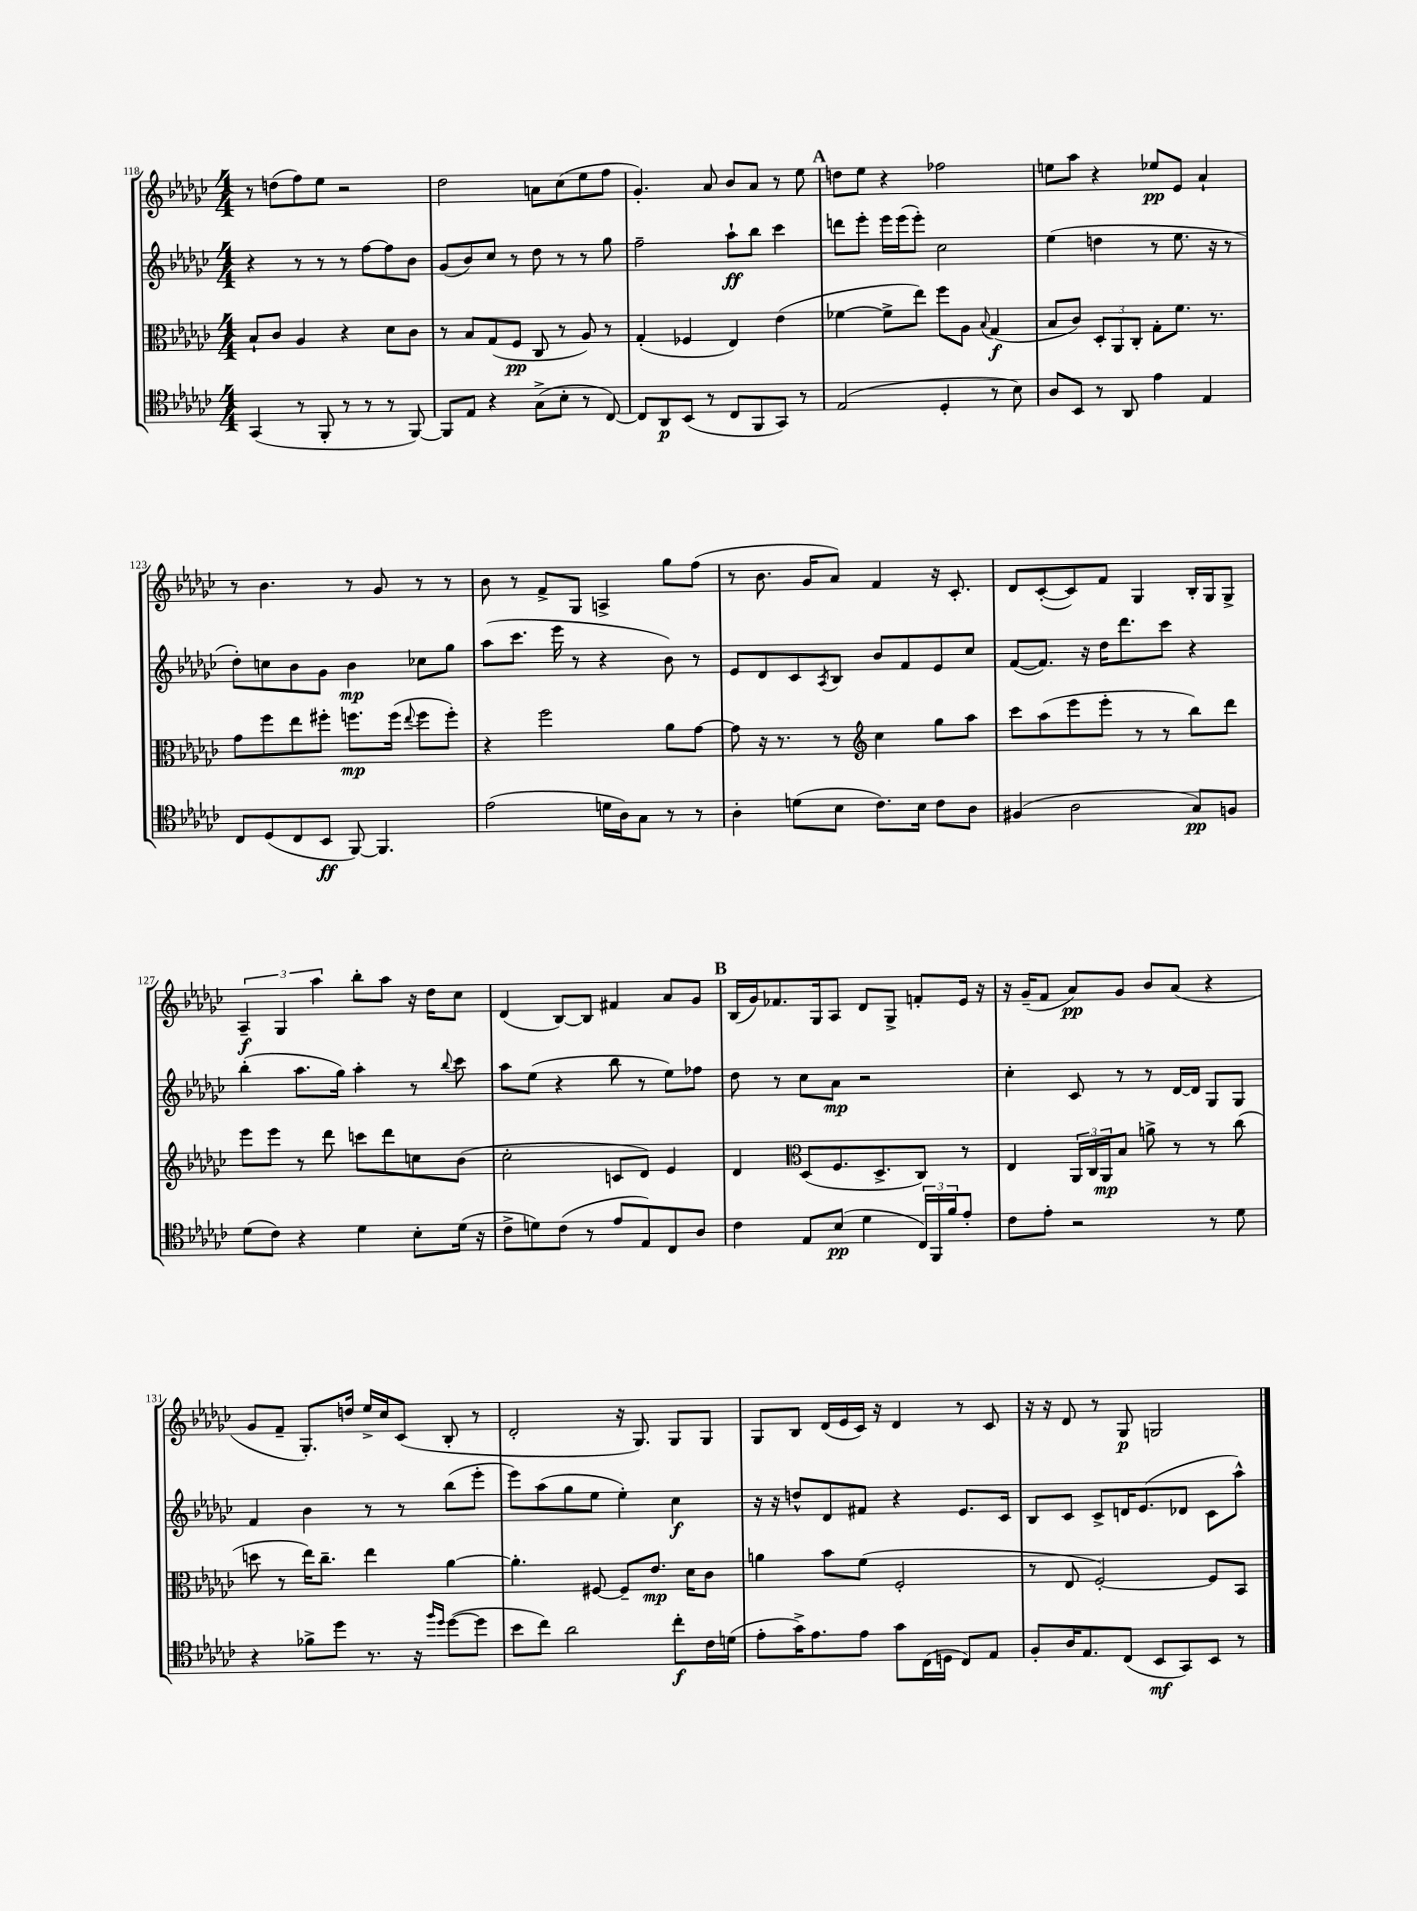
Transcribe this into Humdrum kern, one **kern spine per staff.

**kern	**kern	**kern	**kern
*staff4	*staff3	*staff2	*staff1
*clefC4	*clefC3	*clefG2	*clefG2
*k[b-e-a-d-g-c-]	*k[b-e-a-d-g-c-]	*k[b-e-a-d-g-c-]	*k[b-e-a-d-g-c-]
*M4/4	*M4/4	*M4/4	*M4/4
(4GG-	8B-`	4r	8r
.	8c-	.	(8dd
8r	4A-	8r	8ff)
8FF'	.	8r	8ee-
8r	4r	8r	2r
8r	.	[8ff	.
8r	8d-	8ff]	.
[8FF)	8c-	8b-	.
=	=	=	=
8FF]	8r	(8g-	2dd-
8E-	8B-	8b-)	.
4r	(8G-	8cc-	.
.	8F	8r	.
(8G-^	8C-	8dd-	8a
8B-'	8r	8r	(8cc-
8r	8A-)	8r	8ee-
[8C-)	8r	8gg-	8ff
=	=	=	=
8C-]	(4G-'	2ff~	4.g-')
8AA-	.	.	.
(8BB-	4F-	.	.
8r	.	.	8a-
8C-	4E-)	8aa-`	8b-
8FF	.	8bb-	8a-
8GG-)	(4e-	4ccc-	8r
8r	.	.	8ee-
=	=	=	=
(2E-	[4f-	8ddd	8dd
.	.	8eee-'	8ee-
.	8f-^]	16eee-	4r
.	.	(16eee-	.
.	8ee-)	8eee-')	.
4D-'	8ff	2cc-	2ff-
.	8A-	.	.
.	8qqB-	.	.
8r	(4G-	.	.
8B-)	.	.	.
=	=	=	=
8A-	8B-	(4ee-	8ee
8BB-	8c-)	.	8aa-
8r	12D-'	4dd	4r
.	12AA-	.	.
8AA-	.	.	.
.	12C-'	.	.
4e-	8G-'	8r	8ee-
.	8.f	8.ee-	8e-
4E-	.	.	4a-`
.	8.r	16r	.
.	.	8r	.
=	=	=	=
8C-	8g-	8dd-')	8r
(8D-	8ff	8cc	4.b-
8C-	8ee-	8b-	.
8BB-	8ff#'	8g-	.
[8FF)	8.ff	4b-	8r
4.FF]	.	.	8g-
.	(16ff	.	.
.	8qqee-	.	.
.	8ff	8cc-	8r
.	8ff')	8gg-	8r
=	=	=	=
(2e-	4r	(8aa-	8b-
.	.	8.ccc-	8r
.	2ff	.	8f^
.	.	16eee-	.
.	.	8r	8G-
16d	.	4r	4A^
16A-)	.	.	.
8G-	.	.	.
8r	8a-	8b-)	8gg-
8r	[8g-	8r	(8ff
=	=	=	=
4A-'	8g-]	8e-	8r
.	16r	8d-	8.b-
.	8.r	.	.
(8d	.	8c-	.
.	.	.	16g-
.	.	8qA-	.
8B-	8r	8B-	8a-)
*	*clefG2	*	*
8.c-)	4cc-	8b-	4f
.	.	8f	.
16B-	.	.	.
8c-	8gg-	8e-	16r
.	.	.	8.c-'
8A-	8aa-	8cc-	.
=	=	=	=
(4F#	8ccc-	([8f	8d-
.	(8aa-	8.f])	([8c-'
2A-	8eee-	.	8c-])
.	.	16r	.
.	8eee-'	16dd-	8f
.	.	8.ddd-	.
.	8r	.	4G-
.	8r	8ccc-	.
8G-)	8bb-)	4r	16B-'
.	.	.	16G-
8F	8ddd-	.	8G-^
=	=	=	=
(8d-	8eee-	(4bb-'	6A-~
8c-)	8eee-	.	.
.	.	.	6G-
4r	8r	8.aa-	.
.	.	.	6aa-
.	8ddd-	.	.
.	.	16gg-)	.
4d-	8ccc	4aa-'	8bb-'
.	8ddd-	.	8aa-
8B-'	8cc	8r	16r
.	.	.	16dd-
.	.	8qqbb-	.
(16d-	(8b-	8ccc-	8cc-
16r	.	.	.
=	=	=	=
8c-^	2cc-'	8aa-	(4d-
8d)	.	(8ee-	.
(8c-	.	4r	[8B-)
8r	.	.	8B-]
8e-	8c	8bb-	4f#
8E-)	8d-)	8r	.
8C-	4e-	8ee-)	8a-
8A-	.	8ff-	8g-
=	=	=	=
4c-	4d-	8dd-	(16B-
.	.	.	16g-)
.	.	8r	8.f-
*	*clefC3	*	*
8E-	(8D-	8cc-	.
.	.	.	16G-
(8B-	8.F	8a-	8A-
4d-	.	2r	8d-
.	8.D-^	.	.
.	.	.	8G-^
24C-)	8C-)	.	8f'
24FF	.	.	.
24f	.	.	.
8e-'	8r	.	16e-
.	.	.	16r
=	=	=	=
8c-	4E-	4cc-'	16r
.	.	.	(16g-~
8e-'	.	.	8f
2r	24AA-	8c-	8a-)
.	24C-	.	.
.	24AA-	.	.
.	8B-	8r	8g-
.	8a^	8r	8b-
.	8r	[16d-	(8a-
.	.	16d-]	.
8r	8r	8G-	4r
8d-	(8cc-	8G-	.
=	=	=	=
4r	8dd	4f	8g-
.	8r	.	8f~
8f-^	16ee-)	4b-	8.G-')
.	8.cc-~	.	.
8dd-	.	.	.
.	.	.	16dd
8.r	4ee-	8r	16ee-^
.	.	.	16cc-
.	.	8r	(8c-
16r	.	.	.
16qqff	.	.	.
16qqdd-	.	.	.
([8dd-	[4a-	(8bb-	8B-'
8dd-]	.	8eee-'	8r
=	=	=	=
8b-	4.a-']	8eee-)	2d-'
8cc-)	.	(8aa-	.
2a-	.	8gg-	.
.	[8F#	8ee-	.
.	8F#~]	4ee-')	16r
.	.	.	8.G-)
.	8.e-	.	.
8cc-'	.	4cc-	8G-
.	16d-	.	.
16c-	8c-	.	8G-
(16d	.	.	.
=	=	=	=
8e-'	4a	16r	8G-
.	.	16r	.
16g-^)	.	8dd^^	8B-
8.e-	.	.	.
.	8b-	8d-	(16d-
.	.	.	16e-
8e-	(8f	8f#	16c-)
.	.	.	16r
8g-	2F'	4r	4d-
(16C-	.	.	.
16D	.	.	.
8C-)	.	8.e-	8r
8E-	.	.	8c-
.	.	16c-	.
=	=	=	=
8F'	8r	8B-	16r
.	.	.	16r
16A-	8E-	8c-	8d-
8.E-	.	.	.
.	[2F')	8c-^	8r
(8C-	.	16d	8G-
.	.	(8.e-	.
8BB-	.	.	2G
8GG-)	.	8d-	.
8BB-	8F]	8c-	.
8r	8BB-	8aa-^^)	.
==	==	==	==
*-	*-	*-	*-
